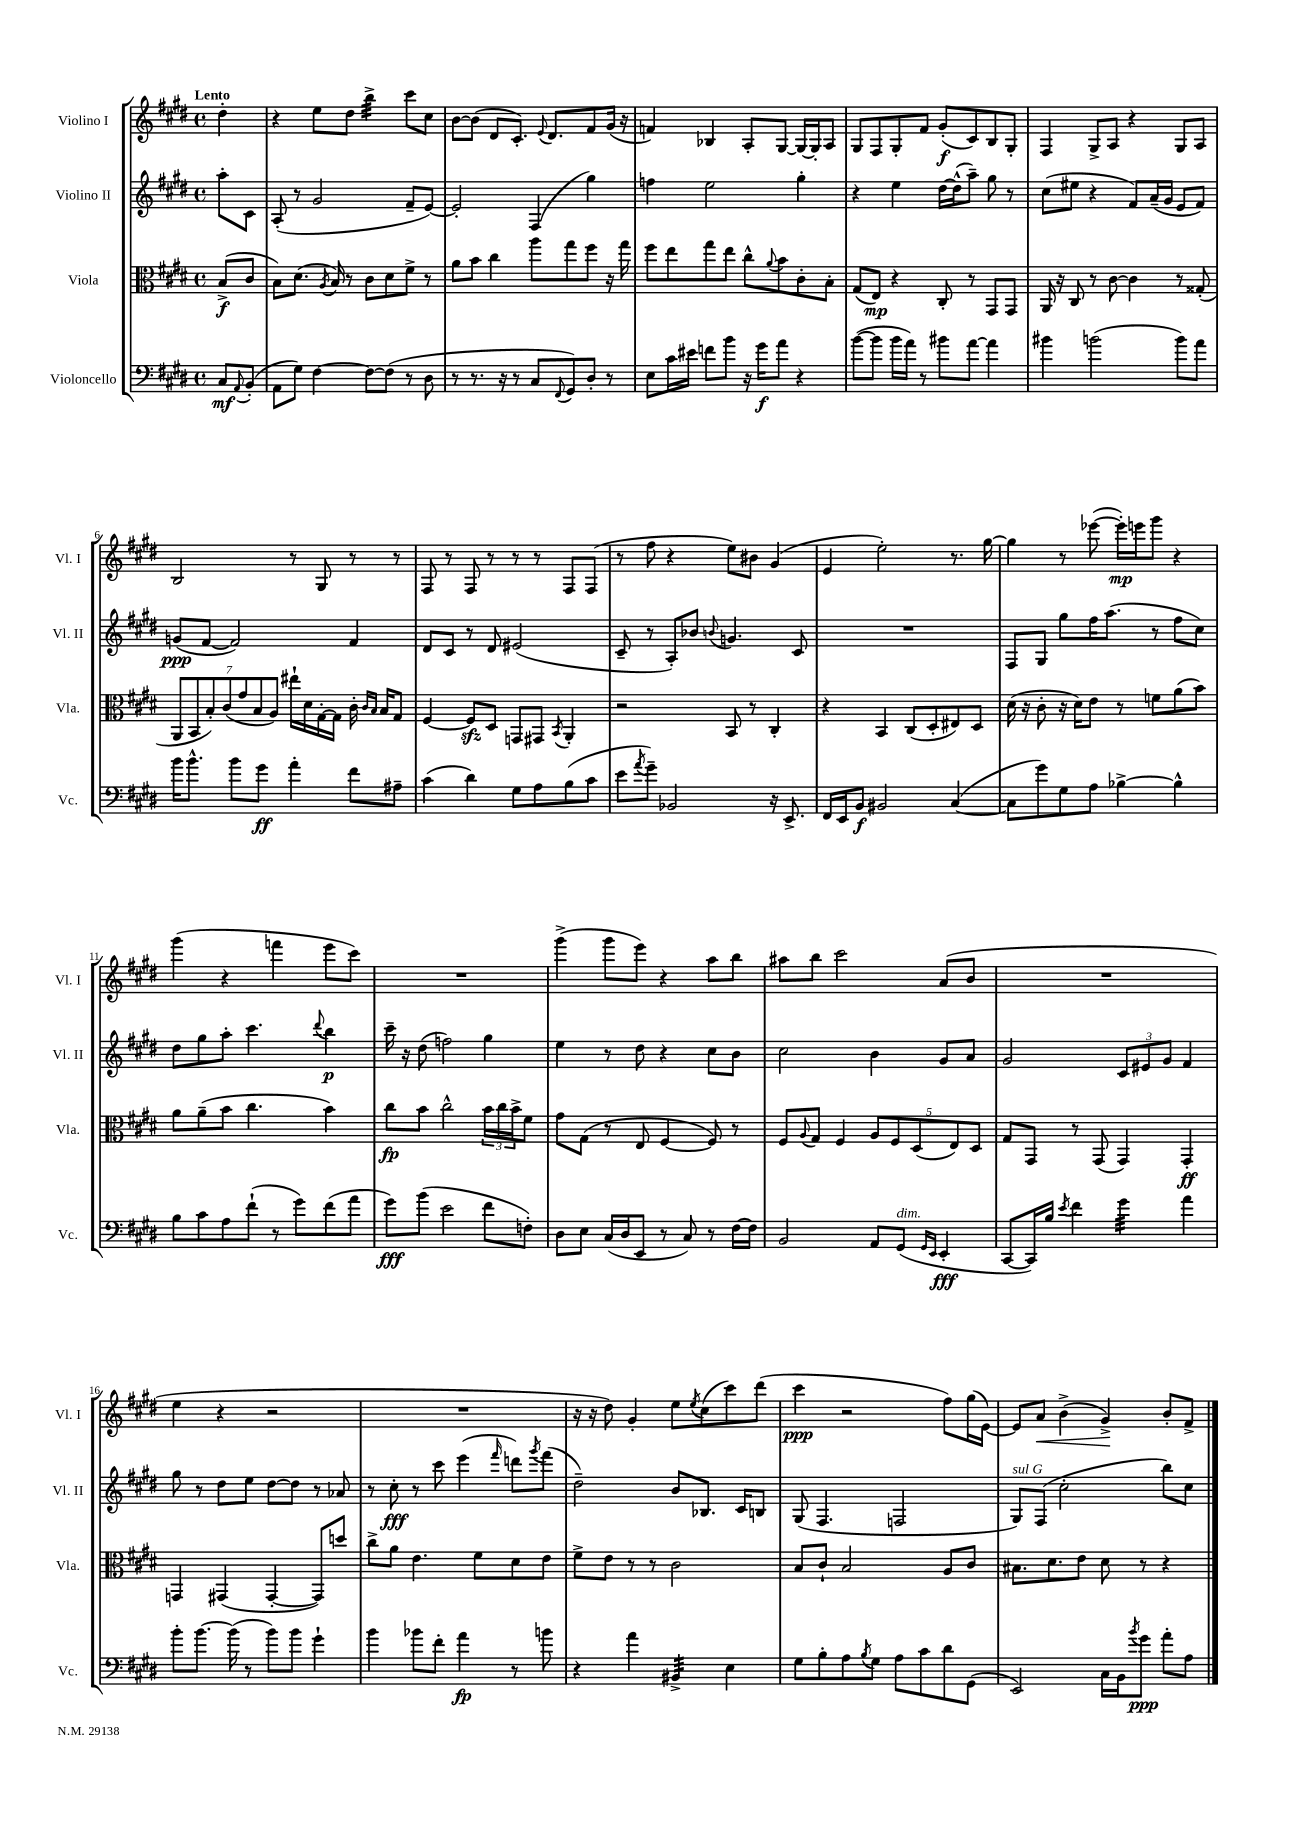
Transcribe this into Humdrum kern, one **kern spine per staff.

**kern	**kern	**kern	**kern
*staff4	*staff3	*staff2	*staff1
*clefF4	*clefC3	*clefG2	*clefG2
*k[f#c#g#d#]	*k[f#c#g#d#]	*k[f#c#g#d#]	*k[f#c#g#d#]
*M4/4	*M4/4	*M4/4	*M4/4
*met(c)	*met(c)	*met(c)	*met(c)
8C#/L	(8B^/L	8aa'\L	4dd#'\
8qqAA/	.	.	.
(8BB'/J	8c#/J	8c#\J	.
=	=	=	=
8AA\L	8B\L)	(8A'/	4r
8G#\J)	(8.d#\J	8r	.
[4F#\	.	2g#/	8ee\L
.	8qA/	.	.
.	16B/)	.	.
.	8r	.	8dd#\J
8F#\_L	8c#\L	.	4bb^\
(8F#\]J	8d#\	.	.
8r	8f#^\J	8f#~/L	8ccc#\L
8D#\	8r	[8e/J)	8cc#\J
=	=	=	=
8r	8a\L	2e'/]	[8b\L
8.r	8b\J	.	(8b\]J
.	4cc#\	.	8d#/L
16r	.	.	.
8r	.	.	8.c#'/J)
8C#/L	8aa\L	(4F#/	.
.	.	.	8qqe/
.	.	.	8.d#/L
8qqFF#/	.	.	.
8GG#/)	8gg#\	.	.
8D#'/J	8ff#\J	4gg#\)	8f#/
8r	16r	.	(16g#/Jk
.	16gg#\	.	16r
=	=	=	=
8E\L	8ff#\L	4ff\	4f/)
16c#\L	8ee\	.	.
16e#\JJ	.	.	.
8f\L	8gg#\	2ee\	4B-/
8b\J	8ee\J	.	.
16r	8cc#^^\L	.	8A'/L
16g#\LK	.	.	.
.	8qqa/	.	.
8a\J	8b\	.	[8G#/J
4r	8c#'\	4gg#'\	16G#/_LL
.	.	.	16G#'/]J
.	8B'\J	.	8A/J
=	=	=	=
([8b\L	(8G#/L	4r	8G#/L
8b\]J	8E/J)	.	8F#/
16b\LL	4r	4ee\	8G#'/
16a\JJ)	.	.	.
8r	.	.	8f#/J
8b#\L	8C#'/	[16dd#\LL	(8g#'/L
.	.	(16dd#^^\]J	.
[8a\J	8r	8aa~\J)	8c#/)
4a\]	8GG#/L	8gg#\	8B/
.	8GG#/J	8r	8G#'/J
=	=	=	=
4b#\	16AA/	(8cc#\L	4F#/
.	16r	.	.
.	8C#/	8ee#\J	.
(2b\	8r	4r	8G#^/L
.	[8c#\	.	8A/J
.	4c#\]	8f#/L)	4r
.	.	(16a~/L	.
.	.	16g#/JJ	.
8b\L)	8r	8e/L	8G#/L
8a\J	(8G##'/	8f#/J)	8A/J
=	=	=	=
16b\LK	14AA/L	(8g/L	2B/
8.b^^\J	.	.	.
.	14BB/	.	.
.	.	[8f#/J	.
.	14B'/)	.	.
.	(14c#/	.	.
8b\L	.	2f#/])	.
.	14g#/	.	.
.	14B/	.	.
8g#\J	.	.	.
.	14A/J)	.	.
4a'\	16ee#`\LL	.	8r
.	16d#\	.	.
.	[16G#'\	.	8G#/
.	16G#\]JJ	.	.
8f#\L	16c#'\	4f#/	8r
.	16qqc#/LL	.	.
.	16qqB/JJ	.	.
.	16B/LK	.	.
8A#~\J	8G#/J	.	8r
=	=	=	=
(4c#\	[4F#/	8d#/L	8F#/
.	.	8c#/J	8r
4d#\)	8F#/]L	8r	8F#/
.	8D#/J	8d#/	8r
8G#\L	8GG/L	(2e#/	8r
8A\	8GG#/J	.	8r
.	8qBB/	.	.
(8B\	4AA'/	.	8F#/L
8c#\J	.	.	(8F#/J
=	=	=	=
8e\L	2r	8c#~/	8r
8qa/	.	.	.
8g#~\J)	.	8r	8ff#\
2BB-/	.	8A'/L)	4r
.	.	8b-/J	.
.	.	8qqb/	.
.	8BB/	4.g/	8ee\L)
.	8r	.	8b#\J
16r	4C#'/	.	(4g#/
8.EE^/	.	.	.
.	.	8c#/	.
=	=	=	=
16FF#/LL	4r	1r	4e/
16EE/J	.	.	.
8BB/J	.	.	.
2BB#/	4BB/	.	2ee'\)
.	(8C#/L	.	.
.	8D#'/	.	.
([4C#/	8E#/)	.	8.r
.	8D#/J	.	.
.	.	.	[16gg#\
=	=	=	=
8C#\]L	(16d#\	8F#/L	4gg#\]
.	16r	.	.
8g#\)	8c#'\	8G#/J	.
8G#\	16r	8gg#\L	8r
.	16d#\LK)	.	.
8A\J	8e\J	16ff#\K	([8eee-\
.	.	(8.aa\J	.
[4B-^\	8r	.	16eee-'\]LL)
.	.	.	16eee\J
.	8f\L	8r	8ggg#\J
4B-^^\]	(8a\	8ff#\L	4r
.	8b\J)	8cc#\J)	.
=	=	=	=
8B\L	8a\L	8dd#\L	(4ggg#\
8c#\	(8a~\	8gg#\	.
8A\	8b\J	8aa'\J	4r
(8f#`\J	4.cc#\	4.ccc#\	.
8r	.	.	4fff\
8g#\L)	.	.	.
.	.	8qqddd#/	.
(8f#\	4b\)	4bb\	8eee\L
8a\J	.	.	8ccc#\J)
=	=	=	=
8g#\L)	8cc#\L	16ccc#~\	1r
.	.	16r	.
(8b\J	8b\J	(8dd#\	.
2e\	2cc#^^\	2ff\)	.
8f#\L	24b\LL	4gg#\	.
.	24cc#\	.	.
.	24b^\J	.	.
8F'\J)	8f#\J	.	.
=	=	=	=
8D#\L	8g#\L	4ee\	(4ggg#^\
8E\J	(8G#\J	.	.
(16C#/LL	8r	8r	8ggg#\L
16D#/J	.	.	.
8EE/J	8E/	8dd#\	8eee\J)
8r	[4F#/	4r	4r
8C#/)	.	.	.
8r	8F#/])	8cc#\L	8aa\L
[16F#\LL	8r	8b\J	8bb\J
16F#\]JJ	.	.	.
=	=	=	=
2BB/	8F#/L	2cc#\	8aa#\L
.	8qqA/	.	.
.	8G#/J	.	8bb\J
.	4F#/	.	2ccc#\
8AA/L	10A/L	4b\	.
.	10F#/	.	.
(8GG#/J	.	.	.
.	(10D#/	.	.
16qqGG#/LL	.	.	.
16qqEE/JJ	.	.	.
4EE'/	.	8g#/L	(8a/L
.	10E/)	.	.
.	.	8a/J	8b/J
.	10D#/J	.	.
=	=	=	=
[8CC#/L	8G#/L	2g#/	1r
16CC#/]L)	8GG#/J	.	.
16B/JJ	.	.	.
8qe/	.	.	.
4f#\	8r	.	.
.	(8GG#/	.	.
4g#\	4GG#/)	12c#/L	.
.	.	12e#/	.
.	.	12g#/J	.
4a\	4GG#'/	4f#/	.
=	=	=	=
8b'\L	4GG/	8gg#\	4ee\
[8.b\J	.	8r	.
.	(4GG#/	8dd#\L	4r
(16b\]	.	.	.
8r	.	8ee\J	.
8b\L)	[4GG#'/	[8dd#\L	2r
8b\J	.	8dd#\]J	.
4g#`\	8GG#/]L)	8r	.
.	8dd/J	8a-/	.
=	=	=	=
4b\	8cc#^\L	8r	1r
.	8a\J	8cc#'\	.
8b-\L	4.e\	8r	.
8f#'\J	.	8ccc#\	.
4a\	.	(4eee\	.
.	8f#\L	.	.
.	.	16qqfff#/	.
8r	8d#\	8ddd\L)	.
.	.	8qggg#/	.
8b\	8e\J	(8fff#\J	.
=	=	=	=
4r	8f#^\L	2dd#~\)	16r
.	.	.	16r
.	8e\J	.	8dd#\)
4a\	8r	.	4g#'/
.	8r	.	.
4BB#^/	2c#\	8b/L	8ee\L
.	.	.	8qee/
.	.	8.B-/J	(8cc#\
4E\	.	.	8ccc#\)
.	.	16c#/LK	.
.	.	8B/J	(8ddd#\J
=	=	=	=
8G#\L	8B/L	(8G#/	4ccc#\
8B'\	8c#`/J	4.F#/	.
8A\	2B/	.	2r
8qB/	.	.	.
8G#\J	.	.	.
8A\L	.	2F/	.
8c#\	.	.	.
8d#\	8A/L	.	8ff#\L)
(8GG#\J	8c#/J	.	(16gg#\L
.	.	.	[16e\JJ)
=	=	=	=
2EE/)	8.B#\L	8G#/L)	8e/]L
.	.	(8F#/J	8a/J
.	8.d#\	.	.
.	.	2cc#'\	(4b^\
.	8e\J	.	.
16C#\LL	8d#\	.	4g#^/)
16BB\J	.	.	.
8qb/	.	.	.
8g#\J	8r	.	.
8a'\L	4r	8bb\L)	8b'/L
8A\J	.	8cc#\J	8f#^/J
==	==	==	==
*-	*-	*-	*-
